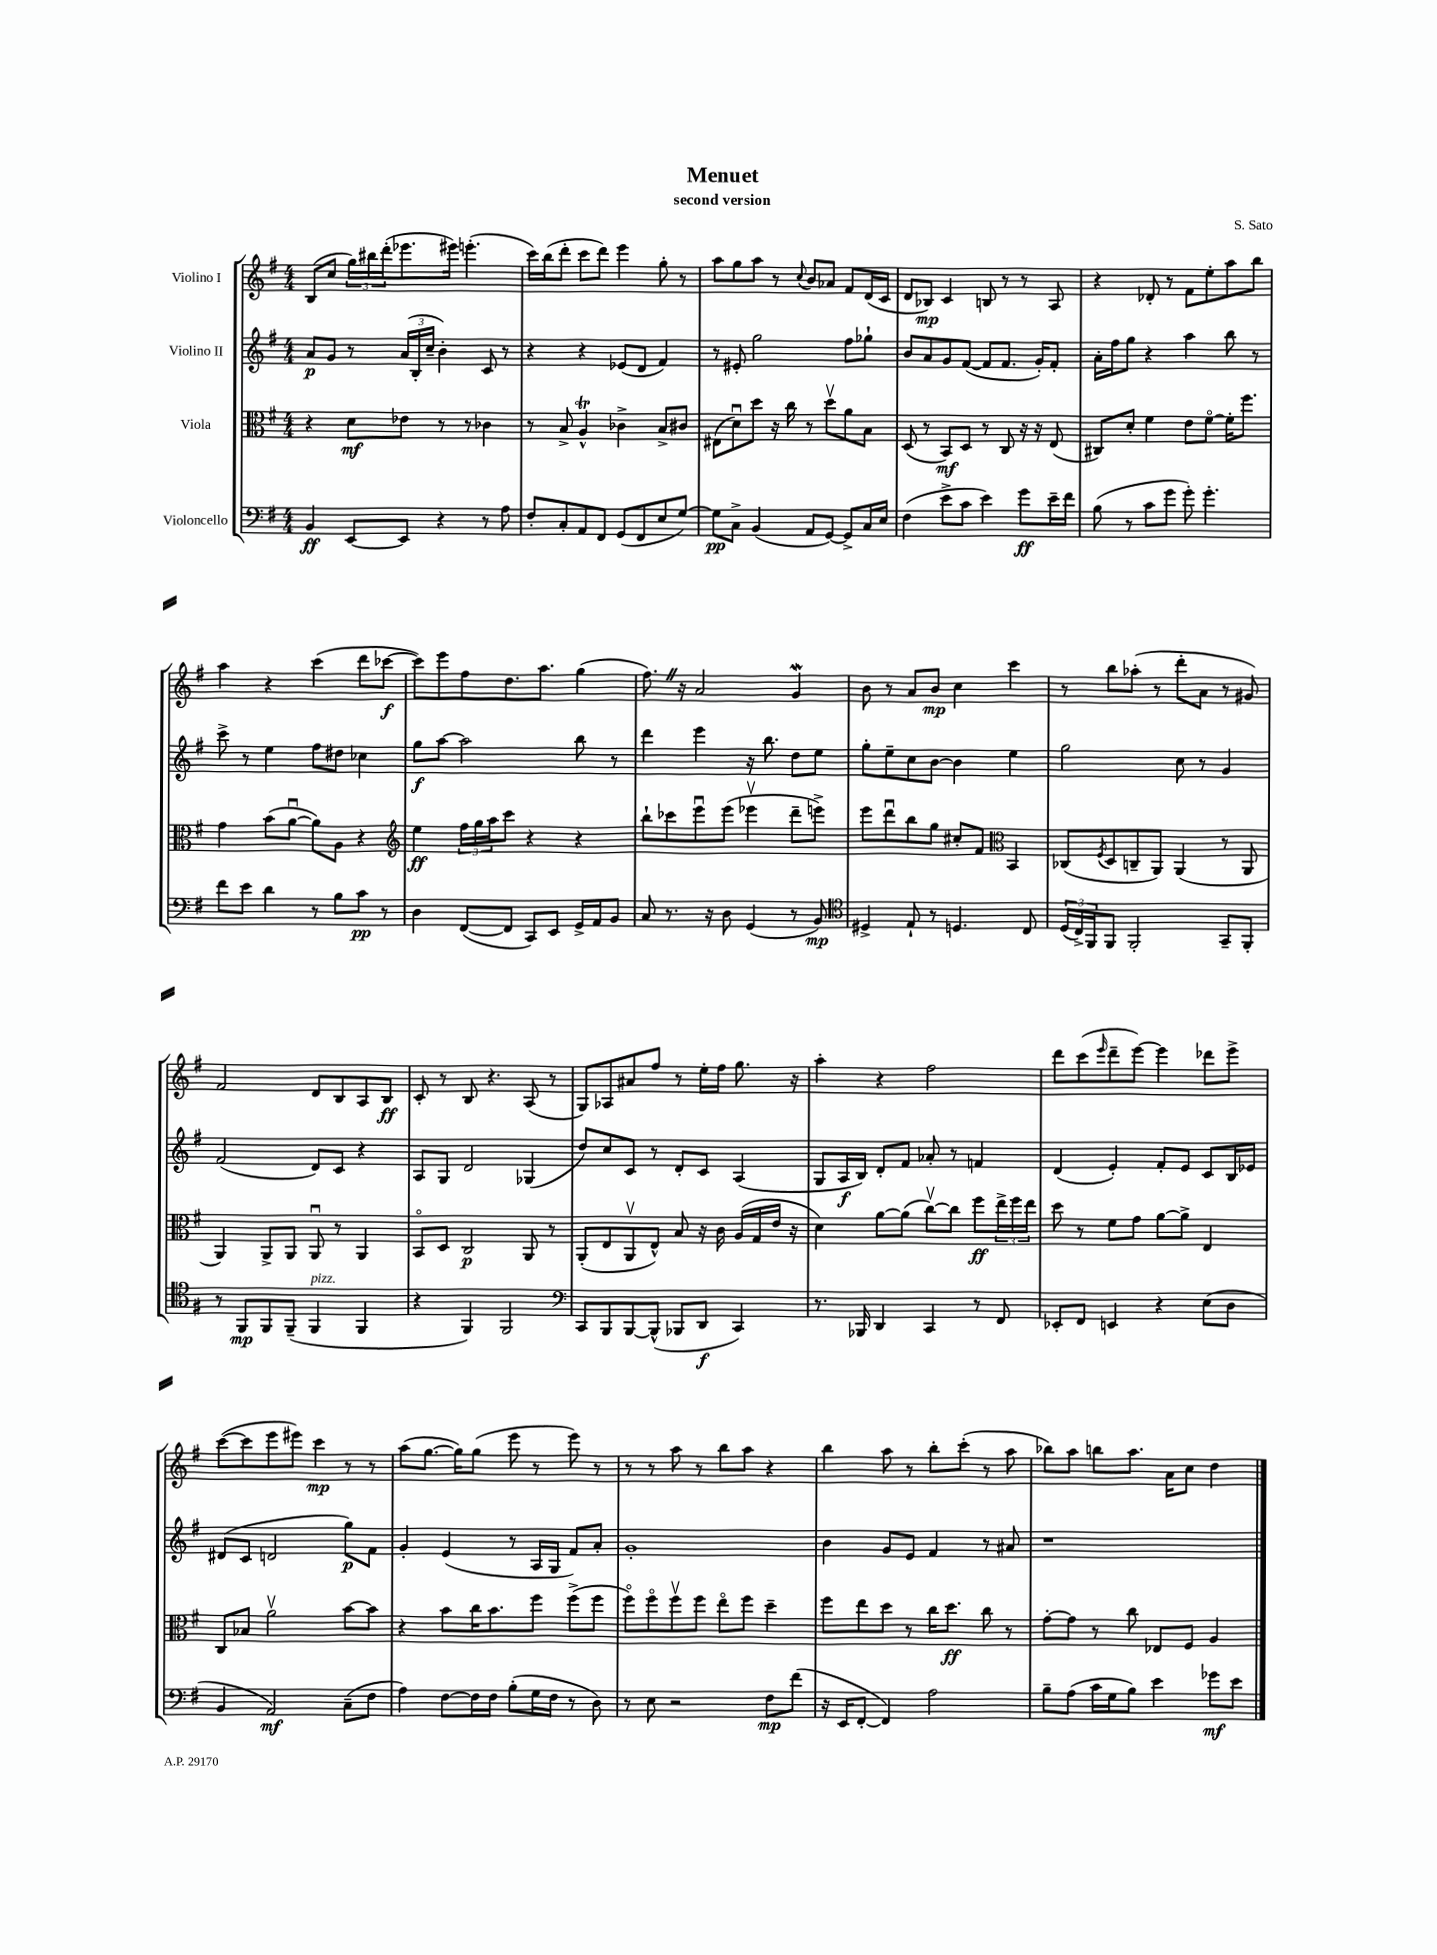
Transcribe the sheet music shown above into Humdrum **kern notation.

**kern	**kern	**kern	**kern
*staff4	*staff3	*staff2	*staff1
*clefF4	*clefC3	*clefG2	*clefG2
*k[f#]	*k[f#]	*k[f#]	*k[f#]
*M4/4	*M4/4	*M4/4	*M4/4
4BB/	4r	8a/L	(8B/L
.	.	8g/J	8cc/J
[8EE/L	8d\L	8r	24gg\LL)
.	.	.	24bb#\
.	.	.	(24ddd'\J
8EE/]J	8e-\J	(24a/LL	8.eee-\
.	.	24B'/	.
.	.	24cc~/JJ	.
4r	8r	4b'\)	.
.	.	.	16eee#\Jk)
.	8r	.	(4.eee'\
8r	4c-\	8c/	.
8A\	.	8r	.
=	=	=	=
8F#'/L	8r	4r	16ccc\LL)
.	.	.	(16bb\J
8C'/	8B^/	.	8ddd'\J
8AA/	4A^^/	4r	8ccc\L
8FF#/J	.	.	8ddd\J)
(8GG/L	4c-^\	(8e-/L	4eee\
8FF#/	.	8d/J	.
8E/	8B^/L	4f#/)	8gg'\
[8G/J)	8c#/J	.	8r
=	=	=	=
8G\]L	(8E#\L	8r	8aa\L
8C^\J	8du\)	8e#'/	8gg\
(4BB/	8dd\J	2gg\	8aa\J
.	16r	.	8r
.	16cc\	.	.
.	.	.	8qqcc/
8AA/L	8r	.	8b/L
[8GG/J)	8ddv\L	.	8a-/J
8GG^/]L	8a\	8ff#\L	8f#/L
16C/L	8B\J	8gg-`\J	(16d/L
16E/JJ	.	.	16c/JJ
=	=	=	=
(4F#\	(8D/	8b/L	8d/L
.	8r	8a/	8B-/J)
8e^\L	8BB/L)	8g/	4c/
8c\J	8D/J	([8f#/J	.
4e\)	8r	8f#/]L	8B/
.	8C/	8.f#/J	8r
8g\L	16r	.	8r
.	16r	16g'/LK)	.
16e~\L	(8E/	8f#'/J	8A/
16f#\JJ	.	.	.
=	=	=	=
(8B\	8C#/L)	16a'\LL	4r
.	.	16ff#\J	.
8r	8d'/J	8gg\J	.
8c\L	4f#\	4r	8d-'/
8g\J	.	.	8r
8g'\)	8e\L	4aa\	8f#\L
4.g'\	[8f#o\J	.	8ee'\
.	16f#'\]LK	8bb\	8aa\
.	8.ff#\J	.	.
.	.	8r	8bb\J
=	=	=	=
8f#\L	4g\	8ccc^\	4aa\
8e\J	.	8r	.
4d\	(8b\L	4ee\	4r
.	[8au\J	.	.
8r	8a\]L)	8ff#\L	(4ccc\
8B\L	8A\J	8dd#\J	.
8c\J	4r	4cc-\	8ddd\L
8r	.	.	[8ccc-\J
=	=	=	=
*	*clefG2	*	*
4D\	4ee\	8gg\L	8ccc-\]L)
.	.	[8aa\J	8eee\
([8FF#/L	24ff#\LL	2aa\]	8ff#\
.	24gg\	.	.
.	24aa\J	.	.
8FF#/]J	8ccc\J	.	8.dd\
8CC/L)	4r	.	.
.	.	.	8.aa\J
8EE/J	.	.	.
16GG^/LL	4r	8bb\	(4gg\
16AA/J	.	.	.
8BB/J	.	8r	.
=	=	=	=
8C/	8bb`\L	4ddd\	8.ff#\)
8.r	8ccc-\	.	.
.	.	.	16r
.	8eeeu\	4eee\	2a/
16r	.	.	.
8D\	(8eee\J	.	.
(4GG/	4eee-v\	16r	.
.	.	8.bb\	.
8r	8ddd~\L	8dd\L	4g/
8BB/)	8eee^\J)	8ee\J	.
=	=	=	=
*clefC4	*	*	*
4D#^/	8eee\L	8gg'\L	8b\
.	8dddu\	8ee~\	8r
8E`/	8bb\	8cc\	8a/L
8r	8gg\J	[8b\J	8b/J
4.D/	8cc#'/L	4b\]	4cc\
.	8f#/J	.	.
*	*clefC3	*	*
.	4BB/	4ee\	4ccc\
8C/	.	.	.
=	=	=	=
(24D/LL	(8C-/L	2gg\	8r
24C^/)	.	.	.
24FF#/J	.	.	.
.	8qF#/	.	.
8FF#/J	8D/	.	8bb\L
2FF#'/	8C~/	.	(8aa-'\J
.	8AA/J)	.	8r
.	(4AA/	8cc\	8ddd'\L
.	.	8r	8a\J
8GG~/L	8r	4g/	8r
8FF#'/J	8AA/	.	8g#/)
=	=	=	=
8r	4AA/)	(2f#/	2f#/
8FF#/L	.	.	.
8FF#/	8AA^/L	.	.
(8FF#~/J	8AA/J	.	.
4FF#/	8AAu/	8d/L)	8d/L
.	8r	8c/J	8B/
4FF#/	4AA/	4r	8A/
.	.	.	8B/J
=	=	=	=
4r	8BBo/L	8A/L	8c'/
.	8D/J	8G/J	8r
4FF#/)	2C/	2d/	8B/
.	.	.	4.r
2FF#/	.	.	.
.	8AA/	(4G-/	(8A/
.	8r	.	8r
=	=	=	=
*clefF4	*	*	*
8CC/L	(8AA'/L	8dd/L)	8G/L)
8BBB/	8E/	8cc/	8A-/
[8BBB/	8AAv/	8c/J	8a#/
(8BBB^^/]J	8E^^/J)	8r	8ff#/J
8BBB-/L	8B/	8d'/L	8r
8DD/J	16r	8c/J	16ee'\LL
.	16c\	.	16ff#\JJ
4CC/)	(16A/LL	(4A/	8.gg\
.	16G/	.	.
.	16e/JJ	.	.
.	16r	.	16r
=	=	=	=
8.r	4d\)	8G/L	4aa'\
.	.	16A/L	.
16BBB-/	.	16B/JJ)	.
4DD/	[8a\L	8d'/L	4r
.	(8a\]J	8f#/J	.
4CC/	[8ccv\L)	8a-'/	2ff#\
.	8cc\]J	8r	.
8r	8ff#\L	4f/	.
8FF#/	24ee^\L	.	.
.	24ff#\	.	.
.	24ee\JJ	.	.
=	=	=	=
8EE-'/L	8dd\	(4d/	8ddd\L
8FF#/J	8r	.	(8ccc\
.	.	.	16qqeee/
4EE/	8f#\L	4e'/)	8ddd~\
.	8g\J	.	[8eee\J)
4r	[8a\L	8f#'/L	4eee\]
.	8a^\]J	8e/J	.
(8E\L	4E/	8c/L	8ddd-\L
8D\J	.	16B/L	8eee^\J
.	.	16e-/JJ	.
=	=	=	=
4BB/	8C/L	(8d#/L	([8ccc\L
.	8B-/J	8c/J	8ccc\]
2AA/)	2av\	2d/	8eee\
.	.	.	8eee#\J)
.	.	.	4ccc\
(8C~\L	[8b\L	8gg\L)	8r
8F#\J	8b\]J	8f#\J	8r
=	=	=	=
4A\)	4r	4g'/	(8aa\L
.	.	.	[8.gg\J
[8F#\L	8b\L	(4e/	.
.	.	.	16gg\]LK)
16F#\]L	16cc\K	.	(8gg\J
16F#\JJ	8.b\	.	.
(8B'\L	.	8r	8eee\
16G\L	8ff#\J	16A/LL	8r
16F#\JJ	.	16G/JJ	.
8r	(8ff#^\L	8f#/L)	8eee\)
8D\)	8ff#\J	8a'/J	8r
=	=	=	=
8r	8ff#o\L)	1g'	8r
8E\	8ff#o\	.	8r
2r	8ff#v\	.	8aa\
.	8ff#\J	.	8r
.	8eeo\L	.	8bb\L
.	8ff#\J	.	8aa\J
8F#\L	4dd~\	.	4r
(8f#\J	.	.	.
=	=	=	=
16r	8ff#\L	4b\	4bb\
16EE/LK	.	.	.
[8FF#'/J	8ee\	.	.
4FF#/])	8dd\J	8g/L	8aa\
.	8r	8e/J	8r
2A\	16cc\LK	4f#/	8bb'\L
.	8.dd\J	.	.
.	.	.	(8ccc'\J
.	8cc\	8r	8r
.	8r	8a#/	8aa\
=	=	=	=
8B~\L	[8g'\L	1r	8bb-\L)
(8A\J	8g\]J	.	8aa\J
16c\LL	8r	.	8bb\L
16G\J	.	.	.
8B\J)	8cc\	.	8.aa\J
4e\	8E-/L	.	.
.	.	.	16a\LK
.	8F#/J	.	8cc\J
8g-\L	4A/	.	4dd\
8e\J	.	.	.
==	==	==	==
*-	*-	*-	*-
